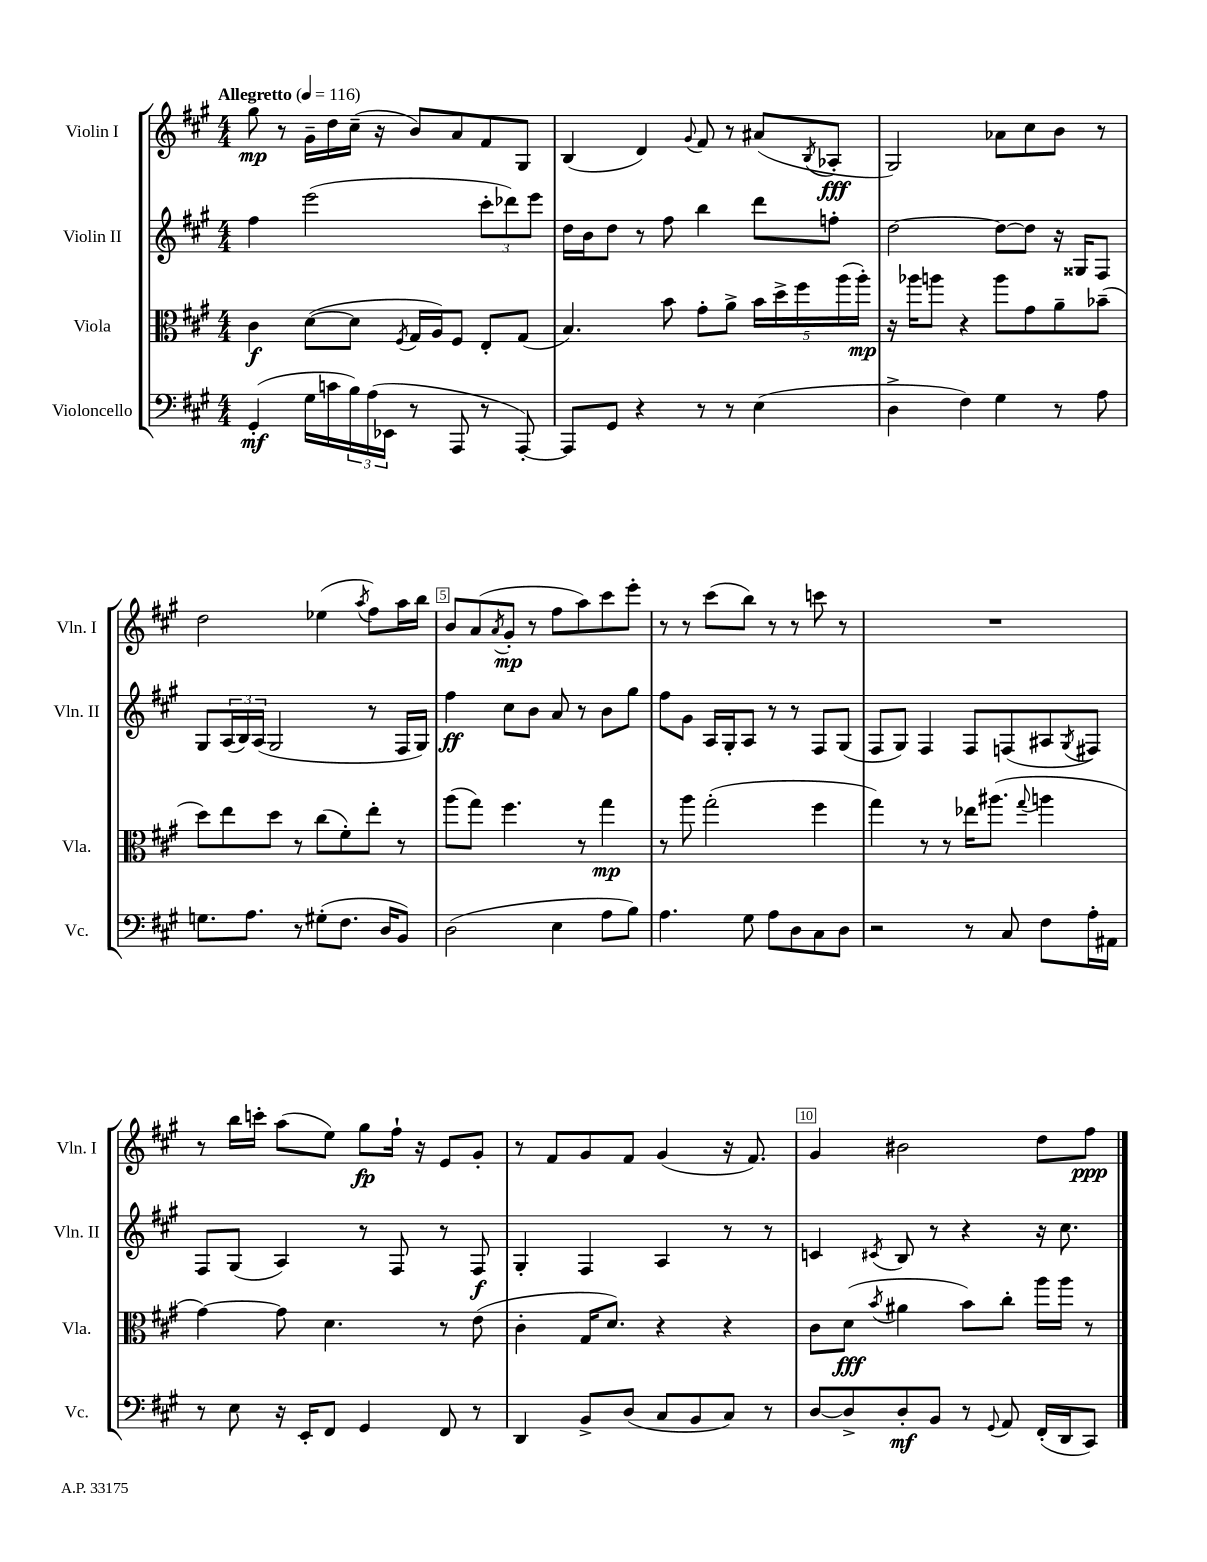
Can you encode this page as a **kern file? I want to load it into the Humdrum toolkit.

**kern	**dynam	**kern	**dynam	**kern	**dynam	**kern	**dynam
*part4	*part4	*part3	*part3	*part2	*part2	*part1	*part1
*staff4	*staff4	*staff3	*staff3	*staff2	*staff2	*staff1	*staff1
*I"Violoncello	*	*I"Viola	*	*I"Violin II	*	*I"Violin I	*
*I'Vc.	*	*I'Vla.	*	*I'Vln. II	*	*I'Vln. I	*
*clefF4	*	*clefC3	*	*clefG2	*	*clefG2	*
*k[f#c#g#]	*	*k[f#c#g#]	*	*k[f#c#g#]	*	*k[f#c#g#]	*
*M4/4	*	*M4/4	*	*M4/4	*	*M4/4	*
*MM116	*	*MM116	*	*MM116	*	*MM116	*
=1	=1	=1	=1	=1	=1	=1	=1
!	!	!	!	!	!	!LO:TX:a:B:t=Allegretto	!
(4GG#'/	mf	4c#\	f	4ff#\	.	8gg#\	mp
.	.	.	.	.	.	8r	.
16G#\LL	.	([8d\L	.	(2eee\	.	16g#~\LL	.
16cn\	.	.	.	.	.	16dd\	.
24B\)	.	8d\J]	.	.	.	(16cc#~\JJ	.
(24A\	.	.	.	.	.	.	.
.	.	.	.	.	.	16r	.
24EE-X\JJ	.	.	.	.	.	.	.
.	.	8qF#/	.	.	.	.	.
8r	.	16G#/LL	.	.	.	8b/L)	.
.	.	16A/J)	.	.	.	.	.
8AAA/	.	8F#/J	.	.	.	8a/	.
8r	.	8E'/L	.	12ccc#'\L	.	8f#/	.
.	.	.	.	12ddd-X\)	.	.	.
[8AAA'/)	.	(8G#/J	.	.	.	8G#/J	.
.	.	.	.	12eee\J	.	.	.
=2	=2	=2	=2	=2	=2	=2	=2
8AAA/L]	.	4.B/)	.	16dd\LL	.	(4B/	.
.	.	.	.	16b\J	.	.	.
8GG#/J	.	.	.	8dd\J	.	.	.
4r	.	.	.	8r	.	4d/)	.
.	.	8b\	.	8ff#\	.	.	.
.	.	.	.	.	.	8qqg#/	.
8r	.	8g#'\L	.	4bb\	.	8f#/	.
8r	.	8a^\J	.	.	.	8r	.
(4E\	.	20b\LL	.	8ddd\L	.	(8a#X/L	.
.	.	20dd^\	.	.	.	.	.
.	.	20ff#\	.	.	.	.	.
.	.	.	.	.	.	8qB/	.
.	.	.	.	8ffn'\J	.	8A-X'/J	fff
.	.	(20aa\	.	.	.	.	.
.	.	20aa'\JJ)	mp	.	.	.	.
=3	=3	=3	=3	=3	=3	=3	=3
4D^\	.	16r	.	[2dd\	.	2G#/)	.
.	.	16aa-X\KL	.	.	.	.	.
.	.	8aan\J	.	.	.	.	.
4F#\)	.	4r	.	.	.	.	.
4G#\	.	8aa\L	.	8dd\L_	.	8a-X\L	.
.	.	8g#\	.	8dd\J]	.	8cc#\	.
8r	.	8a~\	.	16r	.	8b\J	.
.	.	.	.	16G##X/KL	.	.	.
8A\	.	(8b-X~\J	.	8F#/J	.	8r	.
!!LO:LB:g=z
=4	=4	=4	=4	=4	=4	=4	=4
8.Gn\L	.	8dd\L)	.	8G#/L	.	2dd\	.
.	.	8ee\	.	(24A/L	.	.	.
.	.	.	.	24B/)	.	.	.
8.A\J	.	.	.	.	.	.	.
.	.	.	.	(24A/JJ	.	.	.
.	.	8dd\J	.	2G#/	.	.	.
8r	.	8r	.	.	.	.	.
(8G#X'\L	.	(8cc#\L	.	.	.	(4ee-X\	.
8.F#\J	.	8f#'\)	.	.	.	.	.
.	.	.	.	.	.	8qaa/	.
.	.	8ee'\J	.	8r	.	8ff#\L)	.
16D/KL	.	.	.	.	.	.	.
8BB/J)	.	8r	.	16F#/LL	.	16aa\L	.
.	.	.	.	16G#/JJ)	.	16bb\JJ	.
=5	=5	=5	=5	=5	=5	=5	=5
(2D\	.	(8aa\L	.	4ff#\	ff	8b/L	.
.	.	8gg#\J)	.	.	.	(8a/	.
.	.	.	.	.	.	8qa/	.
.	.	4.ff#\	.	8cc#\L	.	8g#'/J	mp
.	.	.	.	8b\J	.	8r	.
4E\	.	.	.	8a/	.	8ff#\L	.
.	.	8r	.	8r	.	8aa\)	.
8A\L	.	4gg#\	mp	8b\L	.	8ccc#\	.
8B\J)	.	.	.	8gg#\J	.	8eee'\J	.
=6	=6	=6	=6	=6	=6	=6	=6
4.A\	.	8r	.	8ff#\L	.	8r	.
.	.	8aa\	.	8g#\J	.	8r	.
.	.	(2gg#'\	.	16A/LL	.	(8ccc#\L	.
.	.	.	.	16G#'/J	.	.	.
8G#\	.	.	.	8A/J	.	8bb\J)	.
8A\L	.	.	.	8r	.	8r	.
8D\	.	.	.	8r	.	8r	.
8C#\	.	4ff#\	.	8F#/L	.	8cccn\	.
8D\J	.	.	.	(8G#/J	.	8r	.
=7	=7	=7	=7	=7	=7	=7	=7
2r	.	4gg#\)	.	8F#/L	.	1r	.
.	.	.	.	8G#/J)	.	.	.
.	.	8r	.	4F#/	.	.	.
.	.	8r	.	.	.	.	.
8r	.	16ee-X\KL	.	8F#/L	.	.	.
.	.	(8.aa#X\J	.	.	.	.	.
8C#/	.	.	.	(8Fn/	.	.	.
.	.	8qqgg#/	.	.	.	.	.
8F#\L	.	4aan\	.	8A#X/	.	.	.
.	.	.	.	8qG#/	.	.	.
16A'\L	.	.	.	8F#X/J)	.	.	.
16AA#X\JJ	.	.	.	.	.	.	.
!!LO:LB:g=z
=8	=8	=8	=8	=8	=8	=8	=8
8r	.	[4g#\)	.	8F#/L	.	8r	.
8E\	.	.	.	(8G#/J	.	16bb\LL	.
.	.	.	.	.	.	16cccn'\JJ	.
16r	.	8g#\]	.	4A/)	.	(8aa\L	.
16EE'/KL	.	.	.	.	.	.	.
8FF#/J	.	4.d\	.	.	.	8ee\J)	.
4GG#/	.	.	.	8r	.	8gg#\L	fp
.	.	.	.	8F#/	.	16ff#`\Jk	.
.	.	.	.	.	.	16r	.
8FF#/	.	8r	.	8r	.	8e/L	.
8r	.	(8e\	.	8F#/	f	8g#'/J	.
=9	=9	=9	=9	=9	=9	=9	=9
4DD/	.	4c#'\	.	4G#'/	.	8r	.
.	.	.	.	.	.	8f#/L	.
8BB^/L	.	16G#/KL	.	4F#/	.	8g#/	.
.	.	8.d/J)	.	.	.	.	.
(8D/J	.	.	.	.	.	8f#/J	.
8C#/L	.	4r	.	4A/	.	(4g#/	.
8BB/	.	.	.	.	.	.	.
8C#/J)	.	4r	.	8r	.	16r	.
.	.	.	.	.	.	8.f#/)	.
8r	.	.	.	8r	.	.	.
=10	=10	=10	=10	=10	=10	=10	=10
[8D/L	.	8c#\L	.	4cn/	.	4g#/	.
8D^/]	.	(8d\J	fff	.	.	.	.
.	.	8qb/	.	8qc#X/	.	.	.
8D'/	mf	4a#X\	.	8B/	.	2b#X\	.
8BB/J	.	.	.	8r	.	.	.
8r	.	8b\L)	.	4r	.	.	.
8qqGG#/	.	.	.	.	.	.	.
8AA/	.	8cc#'\J	.	.	.	.	.
(16FF#'/LL	.	16aa\LL	.	16r	.	8dd\L	.
16DD/J	.	16aa\JJ	.	8.cc#\	.	.	.
8CC#/J)	.	8r	.	.	.	8ff#\J	ppp
==	==	==	==	==	==	==	==
*-	*-	*-	*-	*-	*-	*-	*-
